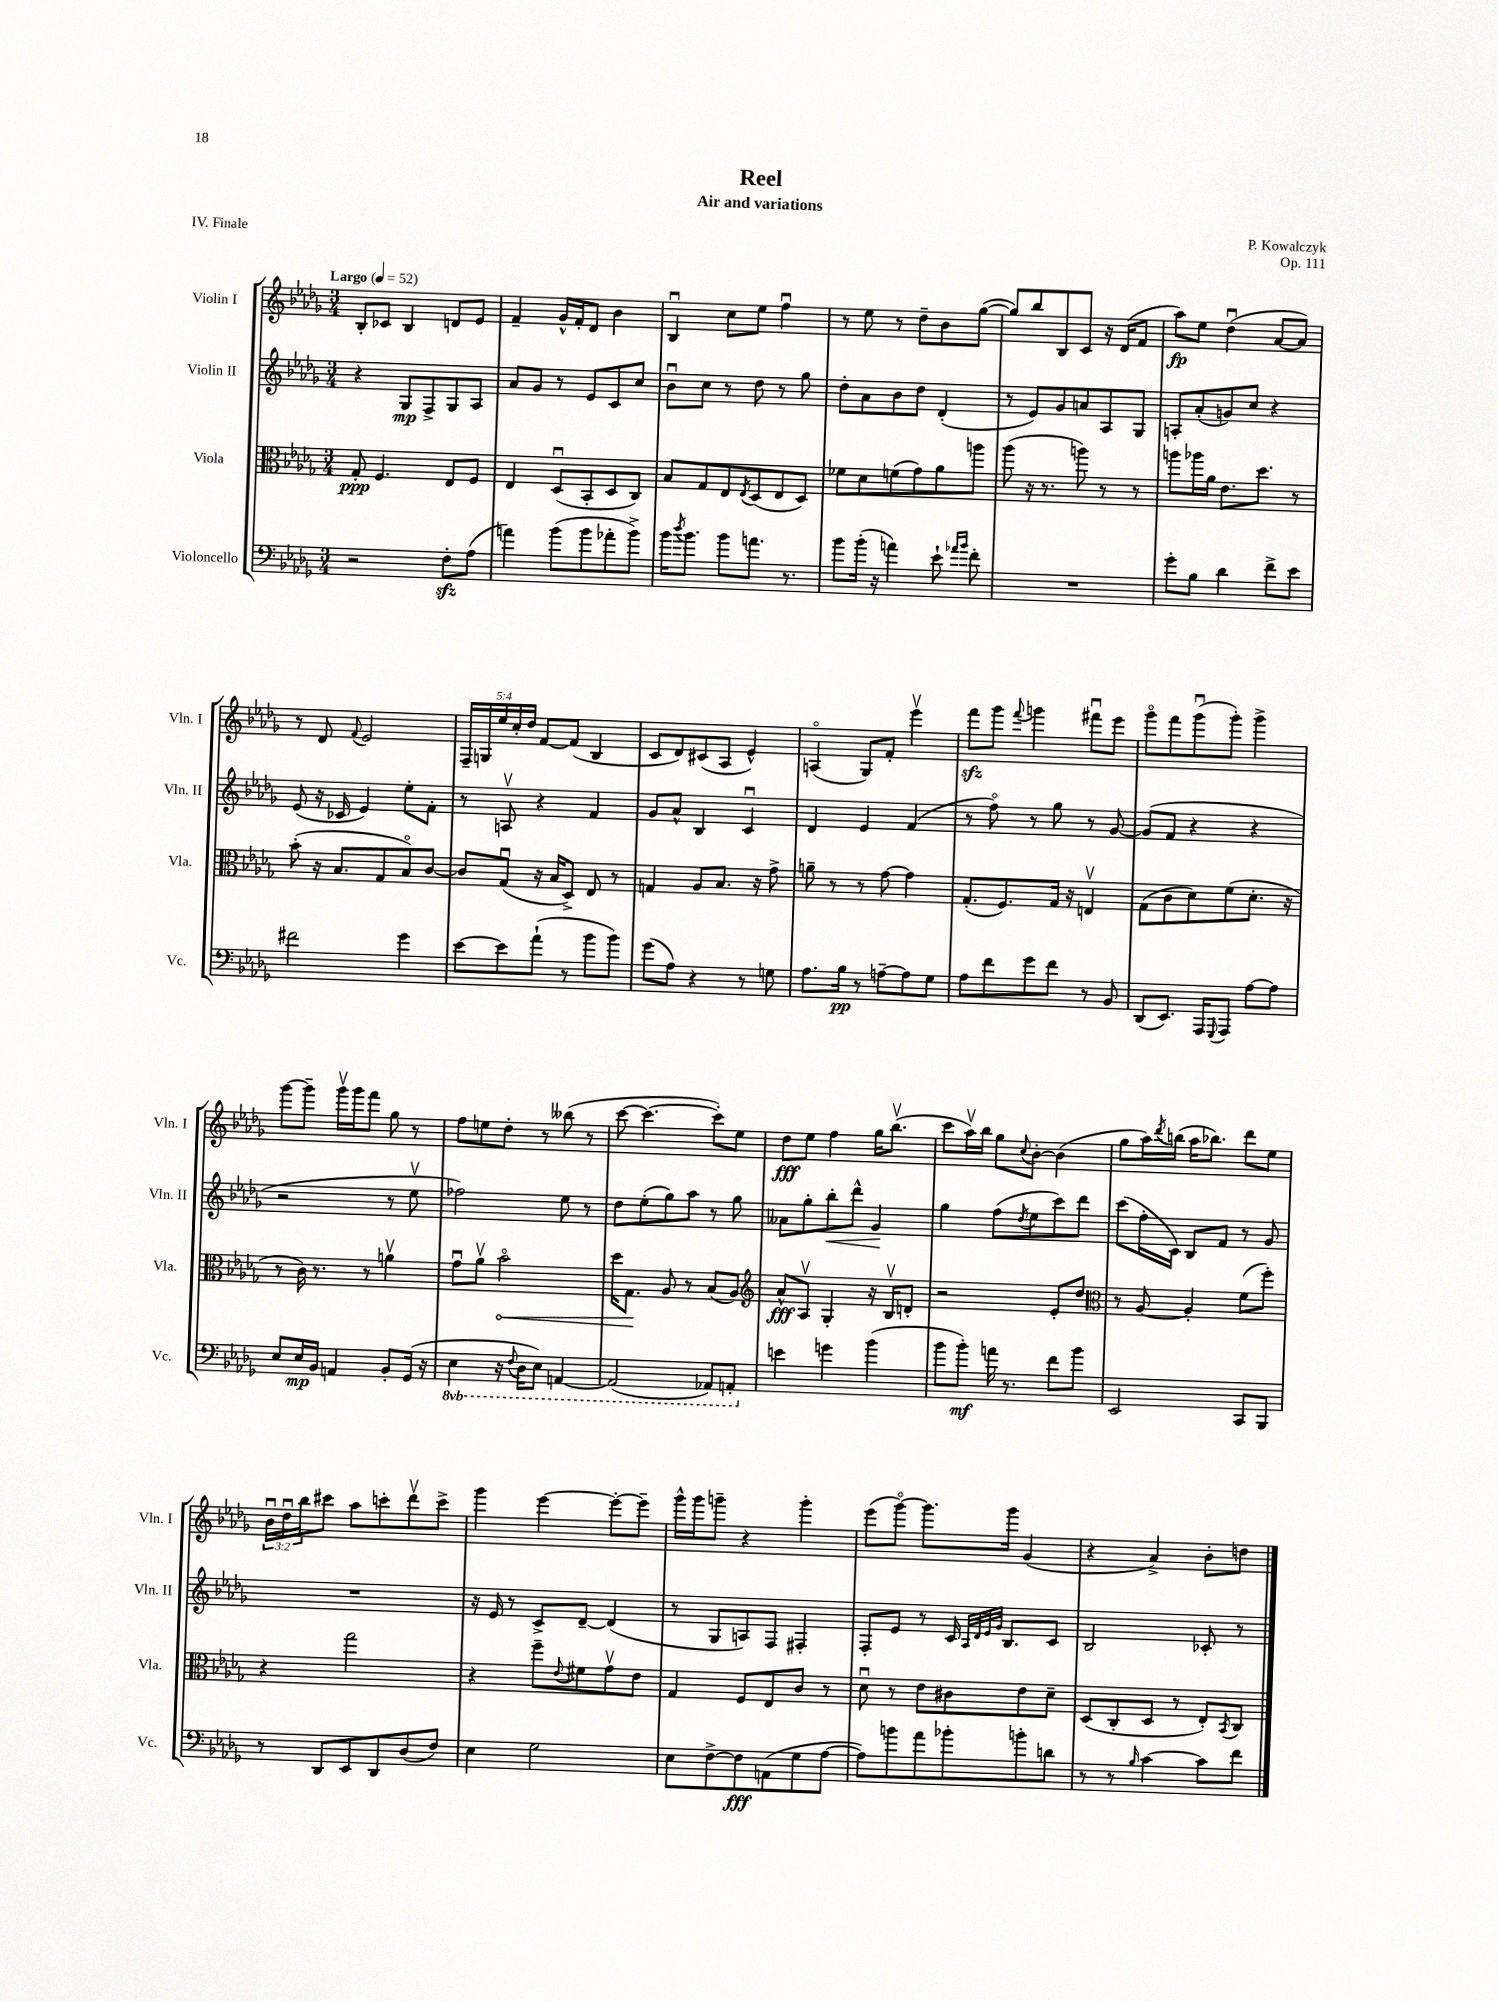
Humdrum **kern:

**kern	**kern	**kern	**kern
*staff4	*staff3	*staff2	*staff1
*clefF4	*clefC3	*clefG2	*clefG2
*k[b-e-a-d-g-]	*k[b-e-a-d-g-]	*k[b-e-a-d-g-]	*k[b-e-a-d-g-]
*M3/4	*M3/4	*M3/4	*M3/4
*MM52	*MM52	*MM52	*MM52
2r	8G-'	4r	8B-'
.	4.F	.	8c-
.	.	8G-	4B-
.	.	8F^	.
8F'	8E-	8G-	8d
(8A-	8F	8A-	8e-
=	=	=	=
4a)	4E-	8a-	4f~
.	.	8g-	.
(8b-	(8D-u	8r	16g-^^
.	.	.	16f'
8b-	8BB-'	8e-	8d-
8a-'	8D-	8c	4b-
8b-^)	8C)	8cc	.
=	=	=	=
16b-	8B-	8b-u	4B-u
8qdd-	.	.	.
8.b-	.	.	.
.	8G-	8cc	.
8b-	8E-	8r	8cc
.	8qE-	.	.
8.a	(8D-	8dd-	8ee-
.	8E-	8r	4ffu
8.r	.	.	.
.	8D-)	8gg-	.
=	=	=	=
8b-	8f-	8dd-'	8r
(16b-'	8d-	8a-	8ee-
16r	.	.	.
4a)	(8f	8b-	8r
.	8g-)	8dd-	8dd-~
8e-`	8a-	(4d-'	8b-
16qqa-	.	.	.
16qqb-	.	.	.
8f'	8aa	.	([8gg-
=	=	=	=
2.r	(8aa-	8r	8gg-])
.	16r	8e-)	8bb-
.	8.r	.	.
.	.	8g-	8B-
.	8aa)	8a	8c
.	8r	8A-	16r
.	.	.	(16d-
.	8r	8G-	8f
=	=	=	=
8g-'	8aa	8A'	8aa-)
8B-	16aa-	(8a-'	8ee-
.	16a-	.	.
4d-	8.e-	8g)	(4dd-u
.	.	8cc	.
.	8.dd-	.	.
8f^	.	4r	[8a-
8e-	8r	.	8a-])
=	=	=	=
2f#	(8b-'	(8e-	8r
.	16r	16r	8d-
.	8.B-	16c-	.
.	.	.	8qqf
.	.	4e-)	2e-
.	8G-	.	.
4g-	8B-o)	8ee-'	.
.	[8c	8f'	.
=	=	=	=
[8e-	8c]	8r	20F~
.	.	.	20G
.	.	.	20ee-
8e-]	(8G-u	8Av	.
.	.	.	20cc'
.	.	.	20dd-
(8a-`	16r	4r	[8f
.	16B-	.	.
8r	8D-^)	.	(8f]
8b-	8E-	4f	4B-
8b-)	8r	.	.
=	=	=	=
(8g-	4G	8g-	8c
8A-)	.	8a-^^	8d-)
4r	8A-	4B-	(8c#
.	8.B-	.	8A-
8r	.	4cu	4e-^^)
.	16r	.	.
8G	8g-^	.	.
=	=	=	=
8.A-	8a~	4d-	(4Ao
.	8r	.	.
16B-	.	.	.
8r	8r	4e-	8G-)
[8A~	[8g-	.	8f'
8A]	4g-]	(4f	4eee-v
8G-	.	.	.
=	=	=	=
8A-	(8.G-'	8r	8fff
8f	.	8ffo)	8ggg-
.	8.F)	.	.
.	.	.	8qqfff
8g-	.	8r	4ggg
8f	16G-	8gg-	.
.	16r	.	.
8r	4Ev	8r	8fff#u
8BB-	.	[8g-	8eee-
=	=	=	=
(8DD-	(8G-	(8g-]	8ggg-o
8.EE-)	8c	8f	8fff
.	8d-)	4r	(8ggg-u
16AAA-	.	.	.
8qqGGG-	.	.	.
8AAA-	(8f	.	8ggg-')
[8A-	8.d-'	4r	4ggg-^
8A-]	.	.	.
.	16r	.	.
=	=	=	=
8E-	8r	2r	[8ggg-
16E-	16c)	.	8ggg-~]
16BB-	8.r	.	.
4AA	.	.	16ggg-v
.	.	.	16ggg-
.	8r	.	8fff
8BB-'	4av	8r	8gg-
(16GG-	.	8ee-v	8r
16r	.	.	.
=	=	=	=
4EE-	8g-u	2ff-)	8ff
.	8a-v	.	8ee
16r	2b-o	.	8dd-'
8qqFF	.	.	.
16DD-	.	.	.
8EE-)	.	.	8r
[4AAA	.	8ee-	(8bb--
.	.	8r	8r
=	=	=	=
(2AAA]	16dd-	8dd-	[8ccc
.	8.G-	.	.
.	.	(8ee-'	4.ccc_
.	8A-	8gg-)	.
.	8r	8aa-	.
8AAA-)	(8B-	8r	8ccc'])
8AAA'	8A-)	8gg-	8ee-
=	=	=	=
*	*clefG2	*	*
4e	8a-^^	8a--	8dd-
.	8A-v	8gg-'	8ee-
4g	4G-'	8bb-'	4ff
.	.	8ddd-^^	.
(4b-	16r	4g-	16gg-
.	16B-v	.	(8.bb-v
.	8d'	.	.
=	=	=	=
8b-	2r	4gg-	8ccc
8b-')	.	.	16aa-v)
.	.	.	16bb-
16a	.	(8ff	8gg-
8.r	.	.	.
.	.	8qdd-	8qqcc
.	.	8ee-	[8b-'
8f	8e-'	8ccc)	(4b-]
8b-	8dd-	8ddd-	.
=	=	=	=
*	*clefC3	*	*
2EE-	8r	(8ccc	8gg-
.	[8A-	16ff'	16aa-)
.	.	.	8qddd-
.	.	16c)	(16bb
.	4A-']	8B-	16aa-
.	.	.	8.bb-)
.	.	8f	.
8CC	(8f	8r	8ddd-
8BBB-	8ff')	8g-	8ee-
=	=	=	=
8r	4r	2.r	24b-u
.	.	.	24dd-u
.	.	.	24bb-
8DD-	.	.	8ccc#
8EE-	2gg-	.	8aa-
8DD-	.	.	8ccc'
(8D-	.	.	8ddd-v
8F)	.	.	8ccc^
=	=	=	=
4E-	4r	16r	4ggg-
.	.	16e-	.
.	.	8r	.
2G-	8ff~	8c^	[4eee-
.	8qqe-	.	.
.	8f#	[8d-~	.
.	8g-v	(4d-]	8eee-'_
.	8e-	.	8eee-~]
=	=	=	=
8E-	4G-	8r	16ggg-^^
.	.	.	16ggg-
[8F^	.	8G-	8ggg~
8F]	8F	8A)	4r
(8AA	8E-	8F	.
8G-	8c	4F#'	4ggg'
[8A-	8r	.	.
=	=	=	=
8A-])	8d-u	8F'	(8eee-
8b	8r	8e-	[8ggg-o)
8a-	8e-	8r	8.ggg-]
8b-'	8c#	16c	.
.	.	32qqA-	.
.	.	32qqd-	.
.	.	32qqe-	.
.	.	32qqg-	.
.	.	8.B-	16ggg-
8b'	8e-	.	(4g-
8d	8d-~	8c	.
=	=	=	=
8r	(8D-	2B-	4r
8r	8C'	.	.
16qqB-	.	.	.
[4c	8D-	.	4a-^)
.	8r	.	.
8c]	8E-')	8c-'	8b-'
.	8qBB-	.	.
8f	8C	8r	8dd
==	==	==	==
*-	*-	*-	*-
